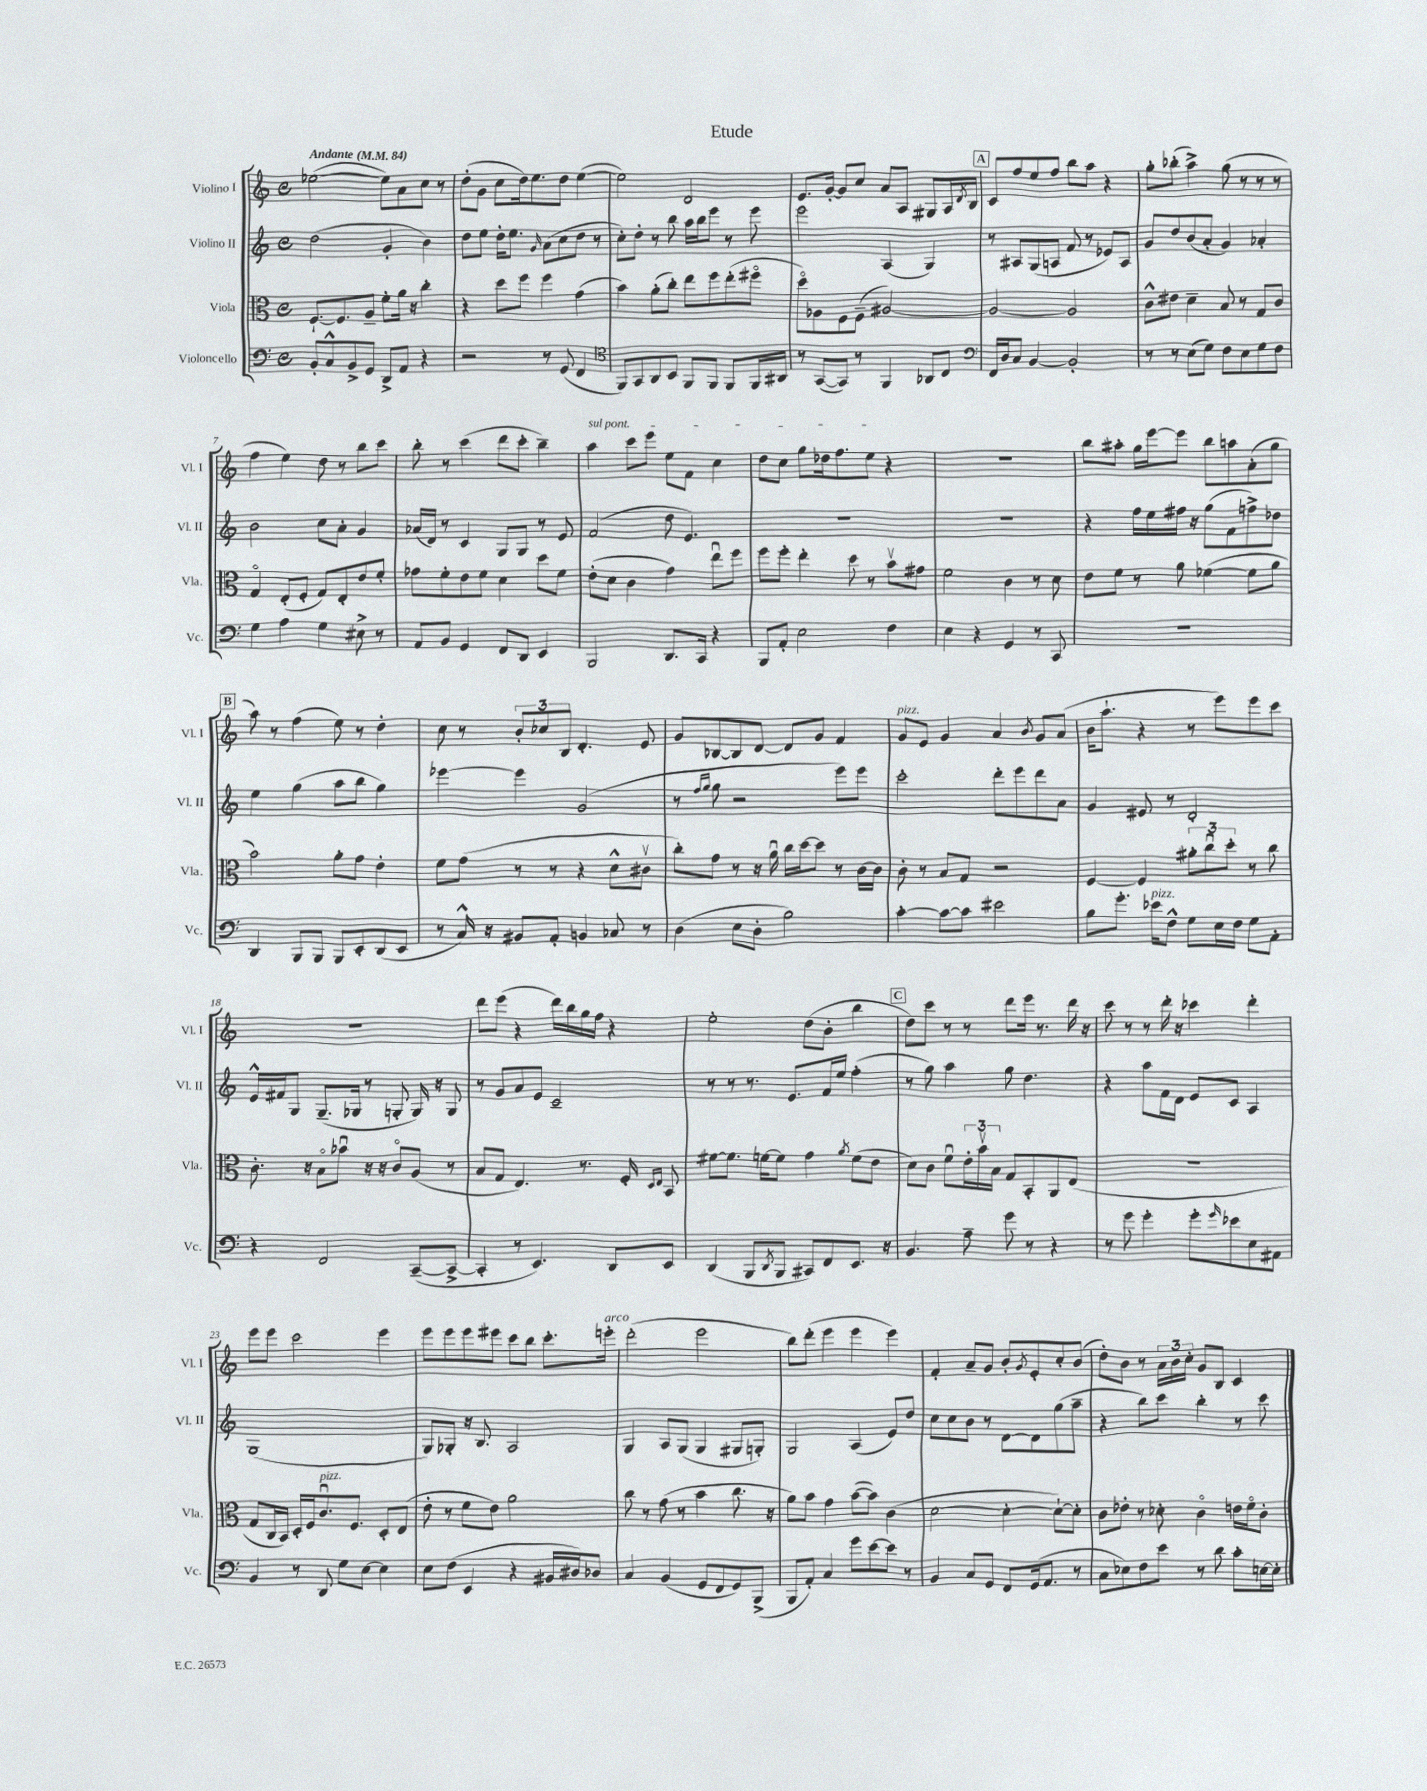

**kern	**kern	**kern	**kern
*part4	*part3	*part2	*part1
*staff4	*staff3	*staff2	*staff1
*I"Violoncello	*I"Viola	*I"Violino II	*I"Violino I
*I'Vc.	*I'Vla.	*I'Vl. II	*I'Vl. I
*clefF4	*clefC3	*clefG2	*clefG2
*k[]	*k[]	*k[]	*k[]
*M4/4	*M4/4	*M4/4	*M4/4
*met(c)	*met(c)	*met(c)	*met(c)
*MM84	*MM84	*MM84	*MM84
=1	=1	=1	=1
!	!	!	!LO:TX:a:B:t=Andante
8BB'/L	[8.F`/L	(2dd\	([2ee-X\
8C^^/	.	.	.
.	8.F/]	.	.
8BB^/	.	.	.
8GG/J	8A~/J	.	.
8DD^/L	8f'\L	4g'/	8ee-\L])
8AA/J	16a\Jk	.	8a\
.	16r	.	.
4r	4cc'\	4b\)	8cc\J
.	.	.	8r
=2	=2	=2	=2
2r	4r	8dd\L	(8dd'\L
.	.	8ee\J	8g\J
.	8dd\L	16dd'\KL	8cc\L
.	.	8.ee\J	.
.	8ff\J	.	16dd\k)
.	.	.	8.ee\
.	.	16qqg/	.
8r	4ff\	(8a\L	.
(8GG/	.	8cc\	8dd\J
4FF/	(4g\	8dd\J	([4ee\
.	.	8r	.
=3	=3	=3	=3
*clefC4	*	*	*
8FF/L)	4b\)	8cc'\L)	2ee\])
8GG/	.	8dd'\J	.
8AA/	(8a'\L	8r	.
8BB/J	8cc'\J)	8bb\	.
8FF/L	8ee\L	16aa\LL	2d/
.	.	16bb\J	.
8FF/J	8ff\	8eee\J	.
8FF/L	(8ee'\	8r	.
16FF/L	8ff#X\J	8eee\	.
16AA#X/JJ	.	.	.
=4	=4	=4	=4
8r	8dd\L)	2eee\	8.e/L
([8GG/L	8A-X\	.	.
.	.	.	[16g'/Jk
8GG/J])	8F\	.	8g/L]
8r	(8F~\J	.	8cc/J
4FF/	[2A#X/)	(4A/	8a/L
.	.	.	8A/J
8AA-X/L	.	4G/)	8G#X/L
8C/J	.	.	16A/L
.	.	.	8qd/
.	.	.	16B/JJ
!!LO:REH:place=s1:t=A
=5	=5	=5	=5
*clefF4	*	*	*
16FF/LL	2A#/_	8r	8c/L
16D/J	.	.	.
8C/J	.	8A#X/L	8ff/
[4BB/	.	(8G/	8ee/
.	.	8An/J	8ff/J
2BB'/]	2A#/]	8f/	8bb\L
.	.	8r	8aa\J
.	.	8e-X/L)	4r
.	.	8A/J	.
=6	=6	=6	=6
8r	8c^^\L	8g/L	8gg'\L
8r	8e#X\J	8dd/	(8bb-X'\J
(8E\L	4d~\	(8b/	4aa^\)
8G\J)	.	8a'/J	.
8F\L	8B/	4g/)	(8gg\
8E\	8r	.	8r
8G\	8G/L	4a-X'/	8r
8F\J	8c/J	.	8r
!!LO:LB:g=z
=7	=7	=7	=7
4G\	4G/	2b\	4ff\
4A\	(8E'/L	.	4ee\)
.	8F'/J	.	.
4G\	8G/L)	8cc\L	8dd\
.	8E'/	8a'\J	8r
8E#X^\	8e/	4g/	8bb\L
8r	8f'/J	.	8ccc\J
=8	=8	=8	=8
8AA/L	8g-X\L	(16a-X/LL	8bb'\
.	.	16d/JJ)	.
8BB/J	8f'\	8r	8r
4GG/	8e\	4c/	(4ccc\
.	8f\J	.	.
8FF/L	4d\	8G/L	8ddd\L
8DD/J	.	8G/J	8ccc'\J
4EE/	8dd\L	8r	4bb~\)
.	8f\J	8e/	.
=9	=9	=9	=9
!	!	!	!LO:TX:a:i:t=sul pont.
2BBB/	(8e'\L	(2f/	4aa\
.	8d\J	.	.
.	4c\	.	8ccc\L
.	.	.	8eee\J
8.DD/L	4g\)	8dd\	8ee\L
.	.	4.e/)	8f\J
16CC/Jk	.	.	.
4r	8eeu\L	.	4cc\
.	8ff\J	.	.
=10	=10	=10	=10
8BBB/L	8ff\L	1r	8dd\L
8AA'/J	8ff'\J	.	8cc\J
2E\	4ee'\	.	8gg\L
.	.	.	16dd-X\k
.	.	.	8.ff\
.	8dd\	.	.
.	8r	.	8ee\J
4F\	8bv\L	.	4r
.	8g#X\J	.	.
=11	=11	=11	=11
4E\	2f\	1r	1r
4r	.	.	.
4GG/	4c\	.	.
8r	8r	.	.
8CC/	8d\	.	.
=12	=12	=12	=12
1r	8e\L	4r	8bb\L
.	8f\J	.	8aa#X'\J
.	8r	16ff\LL	16gg\LL
.	.	16ee\	[16eee\J
.	8a\	16ff#X\JJ	8eee\J]
.	.	16r	.
.	([4f-X\	(8gg\L	8bb\L
.	.	8f\	8aan\
.	8f-\L]	8ffn^\)	(8a'\
.	8a\J	8dd-X\J	8gg\J
!!LO:LB:g=z
!!LO:REH:place=s1:t=B
=13	=13	=13	=13
4DD/	2b\)	4ee\	8aa\)
.	.	.	8r
8BBB/L	.	(4gg\	(4ff\
8BBB/J	.	.	.
8BBB/L	8a'\L	8aa\L	8ee\)
8EE'/	8g\J	8bb\J	8r
(8DD/	4e'\	4gg\)	4dd'\
8EE/J	.	.	.
=14	=14	=14	=14
8r	8f\L	[4eee-X\	8cc\
16C^^/)	(8g\J	.	8r
16r	.	.	.
8BB#X/L	8r	4eee-\]	12b'/L
.	.	.	12cc-X/
8AA'/J	8r	.	.
.	.	.	12B/J
4BBn/	4r	(2g/	4.d'/
8C-X/	8d^^\L	.	.
8r	8c#Xv\J	.	8e/
=15	=15	=15	=15
(4D\	8cc'\L)	8r	8g/L
.	.	16qqff/LL	.
.	.	16qqgg/JJ	.
.	8g\J	8gg\	[8B-X/
8E\L	8r	2r	8B-/]
8D'\J	16r	.	[8d/J
.	16au\	.	.
2B\)	16cc\LL	.	8d/L]
.	[16dd\J	.	.
.	8dd\J]	.	8g/J
.	8r	8eee\L)	4f/
.	[16c\LL	8eee\J	.
.	16c\JJ]	.	.
=16	=16	=16	=16
!	!	!	!LO:TX:a:i:t=pizz.
[4c'\	8c'\	2ccc'\	8g/L
.	8r	.	8e/J
8c\L_	8B/L	.	4g/
8c\J]	8G/J	.	.
2e#X\	2r	8ddd'\L	4a/
.	.	8eee\	.
.	.	.	8qb/
.	.	8ddd\	8g/L
.	.	8a\J	(8a/J
=17	=17	=17	=17
8B\L	[4F/	4g/	16b\KL
.	.	.	8.aa`\J
8.g'\J	.	.	.
.	4F/]	8e#X/	4r
!LO:TX:a:i:t=pizz.	!	!	!
16e-X\KL	.	.	.
8F^^\J	.	8r	.
8G\L	12a#X'\L	2d'/	8r
.	12ccu\	.	.
16E\L	.	.	8eee\L)
.	12dd'\J	.	.
16F\JJ	.	.	.
8G\L	8r	.	8eee\
8AA'\J	8cc\	.	8ccc\J
!!LO:LB:g=z
=18	=18	=18	=18
4r	8.c'\	16e^^/LL	1r
.	.	16f#X/J	.
.	.	8G/J	.
.	16r	.	.
2FF/	8B\L	(8.G~/L	.
.	8b-Xu\J	.	.
.	.	16G-X/Jk	.
.	16r	8r	.
.	16r	.	.
.	8c/L	8Gn'/	.
([8CC~/L	(8A/J	16G/)	.
.	.	16r	.
8CC^/J_	8r	8G/	.
=19	=19	=19	=19
4CC'/]	8B/L	8r	8ddd\L
.	8G/J	8g/L	(8eee\J
8r	4.E/)	8a/	4r
4.EE/)	.	8e/J	.
.	.	2c~/	16ddd\LL)
.	.	.	16bb\
.	8.r	.	16gg\
.	.	.	16ff\JJ
8DD/L	.	.	4r
.	16F'/	.	.
.	16qqD/LL	.	.
.	16qqE/JJ	.	.
8EE/J	8BB/	.	.
=20	=20	=20	=20
(4DD/	[8f#X\L	8r	2ee'\
.	8.f#\J]	8r	.
8BBB/L	.	8.r	.
.	[16fn\KL	.	.
8qDD/	.	.	.
8BBB/J	8f\J]	.	.
.	.	8.e/L	.
8CC#X/L)	4g\	.	(8dd\L
8FF/	.	16f/L	8b'\J
.	.	16ee/JJ	.
.	8qa/	.	.
8.EE/J	(8f\L	(4ff'\	4bb\
.	8e\J	.	.
16r	.	.	.
!!LO:REH:place=s1:t=C
=21	=21	=21	=21
4.BB/	8d\L)	8r	8dd\L)
.	8c\J	8gg\)	8ccc\J
.	8fu\L	4aa\	8r
8A~\	24e'\L	.	8r
.	24bv\	.	.
.	24B\JJ	.	.
8g\	8G/L	8gg\	8ddd\L
8r	8BB'/	4.dd\	16eee\Jk
.	.	.	8.r
4r	8AA/	.	.
.	(8E/J	.	16ddd\
.	.	.	16r
=22	=22	=22	=22
8r	1r	4r	8ccc\
8g\	.	.	8r
4g'\	.	8aa\L	8r
.	.	16f\L	16ddd'\
.	.	16d\JJ	16r
8g'\L	.	8e/L	4ccc-X\
16qqg/	.	.	.
8e-X\	.	8c/J	.
8E\	.	4A/	4ddd'\
8AA#X\J	.	.	.
!!LO:LB:g=z
=23	=23	=23	=23
4BB/	8G/L	(1G	8eee\L
.	16C/L	.	8eee\J
.	16BB/JJ)	.	.
8r	16D'/LL	.	2ccc\
.	16F/J	.	.
!	!LO:TX:a:i:t=pizz.	!	!
8DD/	8.cu/	.	.
8G\L	.	.	.
.	8.F/J	.	.
[8E\J	.	.	.
4E\]	8D'/L	.	4eee\
.	(8E/J	.	.
=24	=24	=24	=24
8E\L	8e'\	8G/L)	8eee\L
(8F\J	8r	8G-X'/J	8eee\
4EE/	8f\L	16r	8eee\
.	.	8.B/	.
.	8e\J)	.	8eee#X\J
4r	2a\	2A/	8ccc\L
.	.	.	8bb\J
16BB#X/LL	.	.	8.ccc'\L
16D#X/J)	.	.	.
8D-X/J	.	.	.
!	!	!	!LO:TX:a:i:t=arco
.	.	.	16eeen'\Jk
=25	=25	=25	=25
4C/	8cc\	4G/	(2ddd'\
.	8r	.	.
(4BB/	(8g\	8A/L	.
.	8r	(8G/J	.
8GG/L	4b\	4G/	2eee\
8FF/	.	.	.
8GG/)	8.cc\	8G#X/L	.
(8BBB^/J	.	8Gn'/J)	.
.	16r	.	.
=26	=26	=26	=26
8BBB/L	8a\L)	2G/	8bb\L)
8AA'/J)	8b\J	.	(8ddd'\J
4C/	4g\	.	4eee\
8g\L	([8b\L	(4A/	4eee\
[8e\	8b\J])	.	.
8e\J]	(4c\	8e/L)	4eee\)
8r	.	8dd/J	.
=27	=27	=27	=27
4BB/	[2d\	8cc\L	4f'/
.	.	8cc\	.
8C/L	.	8b\J	8a~/L
8GG/J	.	8r	8g/J
8FF/L	4d'\_	[8d\L	8b'/L
.	.	.	8qg/
(16GG/k	.	8d\]	8e'/
8.AA/J	.	.	.
.	8d`\L_)	(8gg\	8cc'/
8r	8d'\J]	8aa~\J	(8b/J
=28	=28	=28	=28
8C\L	8c\L	4r	8dd'\L)
8E-X\)	8e-X'\J	.	8b\J
8F\	8r	8bb\L)	8r
8e\J	8d-X'\	8ccc\J	24a\LL
.	.	.	24b\
.	.	.	24cc'\JJ
8r	4c\	4bb'\	8g/L
8d\	.	.	8B/J
8c'\L	16en\LL	8r	4c/
.	16f\J	.	.
[16En\L	8c'\J	8ccc\	.
16E'\JJ]	.	.	.
==	==	==	==
*-	*-	*-	*-
